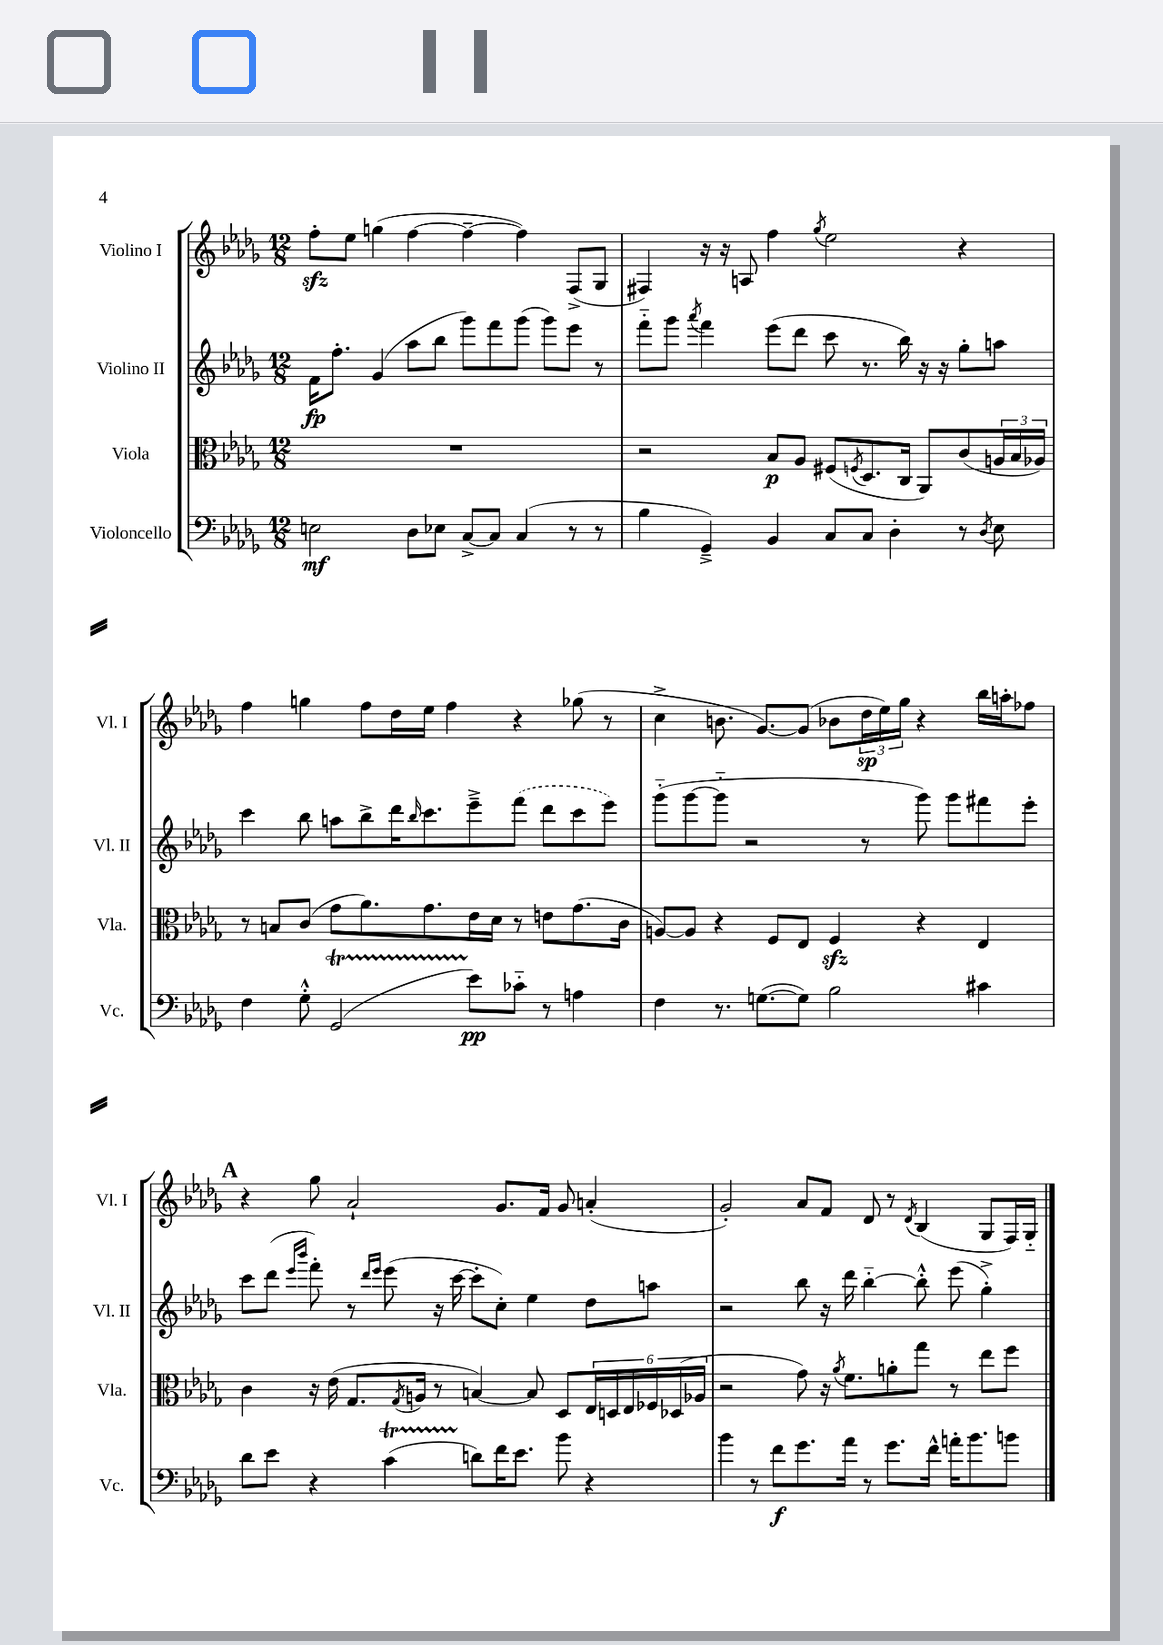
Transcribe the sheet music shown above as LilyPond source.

<<
\new StaffGroup <<
\new Staff = "s0" \with { instrumentName = "Violino I" shortInstrumentName = "Vl. I" } {
    \clef treble \key des \major \numericTimeSignature \time 12/8
    f''8-.\sfz ees''8 g''4( f''4~ f''4~-- f''4) f8->( ges8 |
    fis4) r16 r16 a8 f''4 \acciaccatura { ges''8 } ees''2 r4 |
    f''4 g''4 f''8 des''16 ees''16 f''4 r4 ges''8( r8 |
    c''4-> b'8. ges'8.~) ges'8( bes'8 \tuplet 3/2 { des''16\sp ees''16) ges''16 } r4 bes''16 a''16-. fes''8 |
    \mark \markup { \bold "A" } r4 ges''8 aes'2-! ges'8. f'16 ges'8 a'4-.( |
    ges'2-.) aes'8 f'8 des'8 r8 \acciaccatura { des'8 } bes4( ges8 f16) ges16-_ \bar "|." |
}
\new Staff = "s1" \with { instrumentName = "Violino II" shortInstrumentName = "Vl. II" } {
    \clef treble \key des \major \numericTimeSignature \time 12/8
    f'16\fp f''8.-. ges'4( aes''8 bes''8 ges'''8) f'''8 ges'''8( ges'''8) ees'''8 r8 |
    f'''8-_ ges'''8 \acciaccatura { aes'''8 } f'''4 ees'''8( des'''8 c'''8 r8. bes''16) r16 r16 ges''8-. a''8 |
    c'''4 bes''8 a''8 bes''8-> des'''16 \grace { bes''16 } c'''8. ees'''8---> \once \slurDashed f'''8( des'''8 c'''8 ees'''8) |
    ges'''8-_( ges'''8~ ges'''8-_ r2 r8 ges'''8) ges'''8 fis'''8 ees'''8-. |
    \mark \markup { \bold "A" } c'''8 des'''8( \grace { ees'''16 bes'''16 } f'''8-.) r8 \grace { des'''16 ees'''16 } ees'''8( r16 c'''16~ c'''8-. c''8-.) ees''4 des''8 a''8 |
    r2 bes''8 r16 des'''16 bes''4~-_ bes''8-.-^ ees'''8( ges''4-.->) \bar "|." |
}
\new Staff = "s2" \with { instrumentName = "Viola" shortInstrumentName = "Vla." } {
    \clef alto \key des \major \numericTimeSignature \time 12/8
    R1. |
    r2 bes8\p aes8 fis8( \acciaccatura { f8 } des8. c16 aes,8) c'8( \tuplet 3/2 { a16 bes16 aes16) } |
    r8 b8 c'8( ges'8 aes'8.) ges'8. ees'16 des'16 r8 e'8 ges'8.( c'16 |
    a8~) a8 r4 f8 ees8 f4\sfz r4 ees4 |
    \mark \markup { \bold "A" } c'4 r16 ees'16( ges8. \acciaccatura { ges8 } a16 r8 b4~) b8 des8 \tuplet 6/4 { ees16 d16 ees16 fes16 des16( aes16 } |
    r2 ges'8) r16 \acciaccatura { aes'8 } f'8. a'8-. ges''8 r8 ees''8 f''8 \bar "|." |
}
\new Staff = "s3" \with { instrumentName = "Violoncello" shortInstrumentName = "Vc." } {
    \clef bass \key des \major \numericTimeSignature \time 12/8
    e2\mf des8 ees8 c8~-> c8 c4( r8 r8 |
    bes4 ges,4--->) bes,4 c8 c8 des4-. r8 \acciaccatura { des8 } ees8 |
    f4 ges8-.-^ ges,2\startTrillSpan( ees'8\stopTrillSpan\pp) ces'8-_ r8 a4 |
    f4 r8. g8.~( g8) bes2 cis'4 |
    \mark \markup { \bold "A" } des'8 ees'8 r4 c'4\startTrillSpan( d'8\stopTrillSpan) f'16 ees'8. bes'8 r4 |
    bes'4 r8 f'8\f ges'8. aes'16 r8 ges'8. f'16-^ a'16-. bes'8. b'8 \bar "|." |
}
>>
>>
\layout { \context { \Score \remove "Bar_number_engraver" } }
